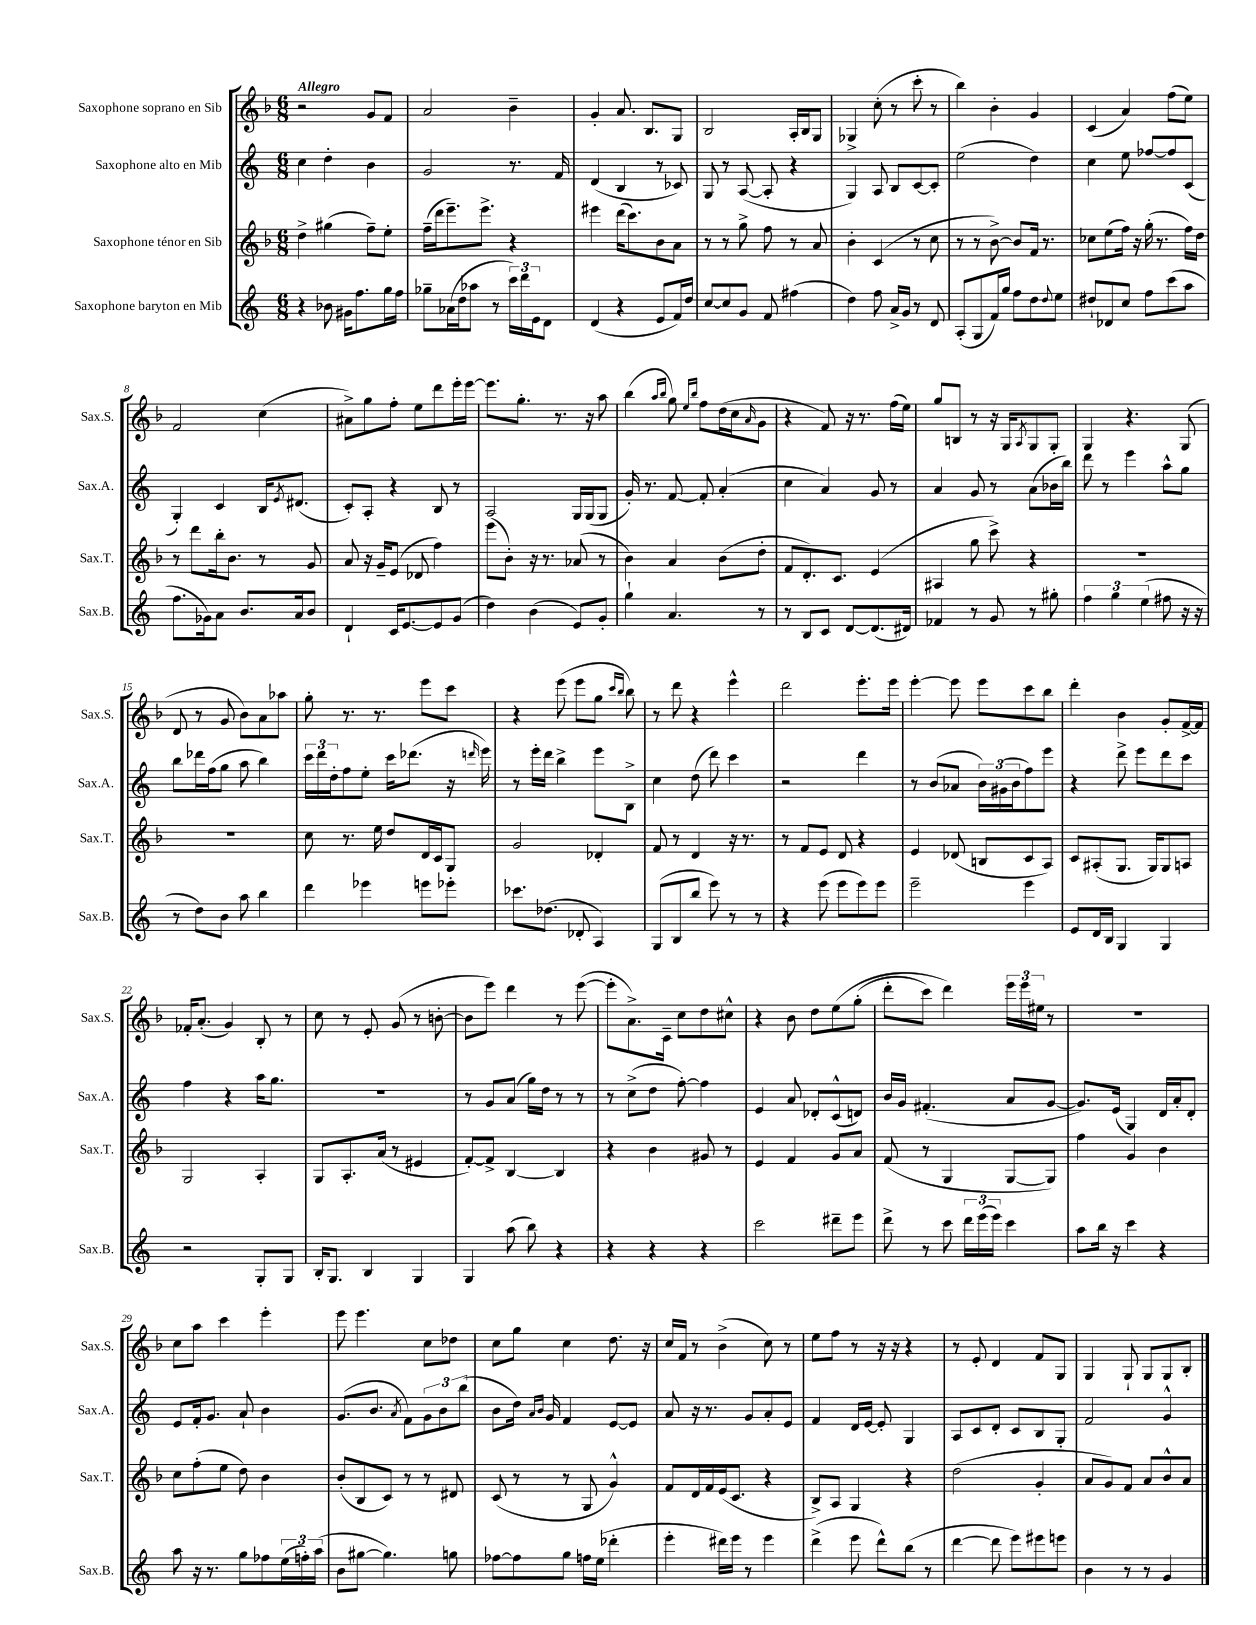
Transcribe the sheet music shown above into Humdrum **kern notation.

**kern	**kern	**kern	**kern
*staff4	*staff3	*staff2	*staff1
*clefG2	*clefG2	*clefG2	*clefG2
*k[]	*k[b-]	*k[]	*k[b-]
*M6/8	*M6/8	*M6/8	*M6/8
4r	4dd^	4cc	2r
8b-	(4gg#	4dd'	.
16g#	.	.	.
8.ff	.	.	.
.	8ff~)	4b	8g
16gg	8ee'	.	8f
16ff	.	.	.
=	=	=	=
8gg-~	(16ff~	2g	2a
.	16ddd	.	.
(16a-	8.eee~)	.	.
16dd	.	.	.
8aa-	.	.	.
.	8.eee^	.	.
8r	.	.	.
24ccc)	4r	8.r	4b-~
24ddd	.	.	.
24e	.	.	.
8d	.	.	.
.	.	16f	.
=	=	=	=
(4d	4eee#	(4d	4g'
4r	(16ddd	4B	8.a
.	8.ccc)	.	.
.	.	.	8.B-
8e	8b-	8r	.
16f)	8a	8c-)	8G
16dd	.	.	.
=	=	=	=
[8cc	8r	8G	2B-
8cc]	8r	8r	.
8g	8gg^	([8A	.
8f	8ff	8A']	.
(4ff#	8r	4r	16A'
.	.	.	16B-
.	8a	.	8G
=	=	=	=
4dd)	4b-'	4G)	4G-^
8ff	(4c	8A	(8cc'
16a^	.	8B	8r
16g	.	.	.
8r	8r	[8c	8ccc'
8d	8cc	8c']	8r
=	=	=	=
(8A'	8r	(2ee	4bb-)
8G	8r	.	.
16f)	[8b-^)	.	4b-'
16gg	.	.	.
8ff	8b-]	.	.
8dd	16f	4dd)	4g
.	8.r	.	.
8qqdd	.	.	.
8ee	.	.	.
=	=	=	=
8dd#`	8cc-	4cc	(4c
8d-	(8ee	.	.
8cc	16ff)	8ee	4a)
.	16r	.	.
8ff	(16gg'	[8ff-	.
.	8.r	.	.
(8ccc	.	8ff-]	(8ff
8aa	16ff)	(8c	8ee)
.	16dd	.	.
=	=	=	=
8.ff	8r	4G')	2f
.	8ddd	.	.
16g-)	.	.	.
8a	16bb-'	4c	.
.	8.b-	.	.
8.b	.	.	.
.	8r	16B	(4cc
.	.	8qe	.
16a	.	(8.d#	.
8b	8g	.	.
=	=	=	=
4d`	8a	8c')	8a#^)
.	16r	8A'	8gg
.	16g~	.	.
16c	(8e	4r	8ff'
[8.e	.	.	.
.	8d-	.	8ee
8e]	4ff)	8B	8ddd
(8g	.	8r	16eee'
.	.	.	[16eee
=	=	=	=
4dd)	(8eee	2A	8.eee]
.	8b-')	.	.
.	.	.	8.gg'
(4b	16r	.	.
.	8.r	.	.
.	.	.	8.r
8e)	(8a-	16G	.
.	.	(16G	16r
8g'	8r	8G	8aa
=	=	=	=
4gg`	4b-)	16g')	(4bb-
.	.	8.r	.
.	.	.	16qqaa
.	.	.	16qqbb-
4.a	4a	[8f	8gg)
.	.	.	16qqee
.	.	.	16qqbb-
.	.	8f']	8ff
.	(8b-	(4a'	(16dd
.	.	.	16cc
.	.	.	16qqa
8r	8dd'	.	8g
=	=	=	=
8r	8f	4cc	4r
8B	8.d')	.	.
8c	.	4a)	8f)
.	8.c	.	.
[8d	.	.	16r
.	.	.	8.r
(8.d]	(4e	8g	.
.	.	8r	(16ff
16d#)	.	.	16ee)
=	=	=	=
4f-	4A#	4a	8gg
.	.	.	8B
8r	8gg	8g	8r
8g	8ccc^)	8r	16r
.	.	.	16G
.	.	.	8qA
8r	4r	(8a	8G
8gg#'	.	16b-	8G'
.	.	16bb)	.
=	=	=	=
6ff	2.r	8ddd	4G
.	.	8r	.
6gg	.	.	.
.	.	4eee	4.r
(6ee	.	.	.
8ff#	.	8aa^^	.
16r	.	8gg	(8G
16r	.	.	.
=	=	=	=
8r	2.r	8bb	8d
8dd)	.	16ddd-	8r
.	.	(16ff	.
8b	.	8gg	8g
8aa	.	8aa	8b-)
4bb	.	4bb)	8a
.	.	.	8aa-
=	=	=	=
4ddd	8cc	24ccc	8gg'
.	.	24ddd	.
.	.	24dd'	.
.	8.r	8ff	8.r
4eee-	.	8ee'	.
.	16ee	.	8.r
.	8dd	16ccc	.
.	.	(8.ddd-	.
8eee	16d	.	8eee
.	16c	.	.
8eee-'	8G	16r	8ccc
.	.	16qqddd	.
.	.	16eee)	.
=	=	=	=
8.ccc-	2g	8r	4r
.	.	16eee'	.
(8.dd-	.	16ddd	.
.	.	4bb^	(8eee
8d-'	.	.	8eee
4A)	4d-'	8eee	8gg
.	.	.	16qqccc
.	.	.	16qqbb-
.	.	8B^	8bb-)
=	=	=	=
(8G	8f	4cc	8r
8B	8r	.	8ddd
8bb	4d	(8dd	4r
8eee)	.	8ddd)	.
8r	16r	4ccc	4eee^^
.	8.r	.	.
8r	.	.	.
=	=	=	=
4r	8r	2r	2ddd
.	8f	.	.
(8eee	8e	.	.
8eee	8d	.	.
8eee)	4r	4ddd	8.eee'
8eee	.	.	.
.	.	.	16eee
=	=	=	=
2eee~	4e	8r	[4eee'
.	.	(8b	.
.	(8d-	8a-	8eee]
.	8B	24b)	8eee
.	.	(24g#	.
.	.	24b	.
4eee	8c	8ff)	8ccc
.	8A)	8eee	8bb-
=	=	=	=
8e	8c	4r	4ddd'
16d	(8A#'	.	.
16B	.	.	.
4G	8.G	8ddd^	4b-
.	.	8eee	.
.	16G)	.	.
4G	8G	8ddd	8g'
.	8A	8ccc	[16f^
.	.	.	16f]
=	=	=	=
2r	2G	4ff	16f-'
.	.	.	(8.a'
.	.	4r	4g)
8G'	4A'	16aa	8B-'
.	.	8.gg	.
8G	.	.	8r
=	=	=	=
16B'	8G	2.r	8cc
8.G	.	.	.
.	8.A'	.	8r
4B	.	.	8e'
.	(16a	.	.
.	8r	.	(8g
4G	4e#	.	8r
.	.	.	[8b'
=	=	=	=
4G	[8f')	8r	8b]
.	8f^]	8g	8eee)
(8aa	[4B-	(8a	4ddd
8bb)	.	16gg)	.
.	.	16dd	.
4r	4B-]	8r	8r
.	.	8r	([8eee
=	=	=	=
4r	4r	8r	8eee']
.	.	(8cc^	8.a^)
4r	4b-	8dd	.
.	.	.	16c~
.	.	[8ff')	8cc
4r	8g#	4ff]	8dd
.	8r	.	8cc#^^
=	=	=	=
2ccc	4e	4e	4r
.	4f	8a	8b-
.	.	8d-'	8dd
8ddd#~	8g	(8c^^	&(8ee
8eee	8a	8d)	(8gg'
=	=	=	=
8ddd^	(8f	16b	8ddd'
.	.	16g	.
8r	8r	(4.f#'	8ccc)
8ccc	4G	.	4ddd&)
24ddd	.	.	.
(24eee	.	.	.
24eee)	.	.	.
4ccc	[8G	8a	24eee
.	.	.	24eee
.	.	.	24ee#
.	8G])	[8g	8r
=	=	=	=
8aa	4ff	8.g])	2.r
16bb	.	.	.
16r	.	(16e	.
4ccc	4g	4G)	.
4r	4b-	16d	.
.	.	16a'	.
.	.	8d'	.
=	=	=	=
8aa	8cc	8e	8cc
16r	(8ff'	16f'	8aa
8.r	.	8.g	.
.	8ee	.	4ccc
8gg	8dd)	8a`	.
8ff-	4b-	4b	4eee'
(24ee	.	.	.
24ff')	.	.	.
(24aa	.	.	.
=	=	=	=
8b	(8b-'	(8.g	8eee
[8gg#	8B-	.	4.eee
.	.	8.b	.
4.gg#])	8c)	.	.
.	.	8qa	.
.	8r	8f)	.
.	8r	12g	8cc
.	.	12b	.
8gg	8d#	.	8dd-
.	.	(12bb	.
=	=	=	=
[8ff-	(8c	8b	8cc
8ff-]	8r	16dd)	8gg
.	.	16qqa	.
.	.	16qqb	.
.	.	16g	.
8gg	8r	4f	4cc
16ff	8G	.	.
(16ee	.	.	.
4ddd-'	4g^^)	[8e	8.dd
.	.	8e]	.
.	.	.	16r
=	=	=	=
4eee'	8f	8a	16cc
.	.	.	16f
.	16d	16r	8r
.	16f	8.r	.
16ddd#)	(16e	.	(4b-^
16eee	8.c	.	.
8r	.	8g	.
4eee	4r	8a'	8cc)
.	.	8e	8r
=	=	=	=
(4ddd^	8B-^)	4f	8ee
.	8A	.	8ff
8eee	4G	16d	8r
.	.	[16e	.
8ddd^^)	.	8e']	16r
.	.	.	16r
(8bb	4r	4G	4r
8r	.	.	.
=	=	=	=
[4ddd	(2dd	8A	8r
.	.	8c	8e'
8ddd]	.	8d'	4d
8eee)	.	8c	.
8eee#	4g'	8B	8f
8eee	.	8G'	8G
=	=	=	=
4b	8a	2f	4G
.	8g)	.	.
8r	8f	.	8G`
8r	8a	.	8G
4g	8b-^^	4g^^	8G
.	8a	.	8B-'
==	==	==	==
*-	*-	*-	*-
